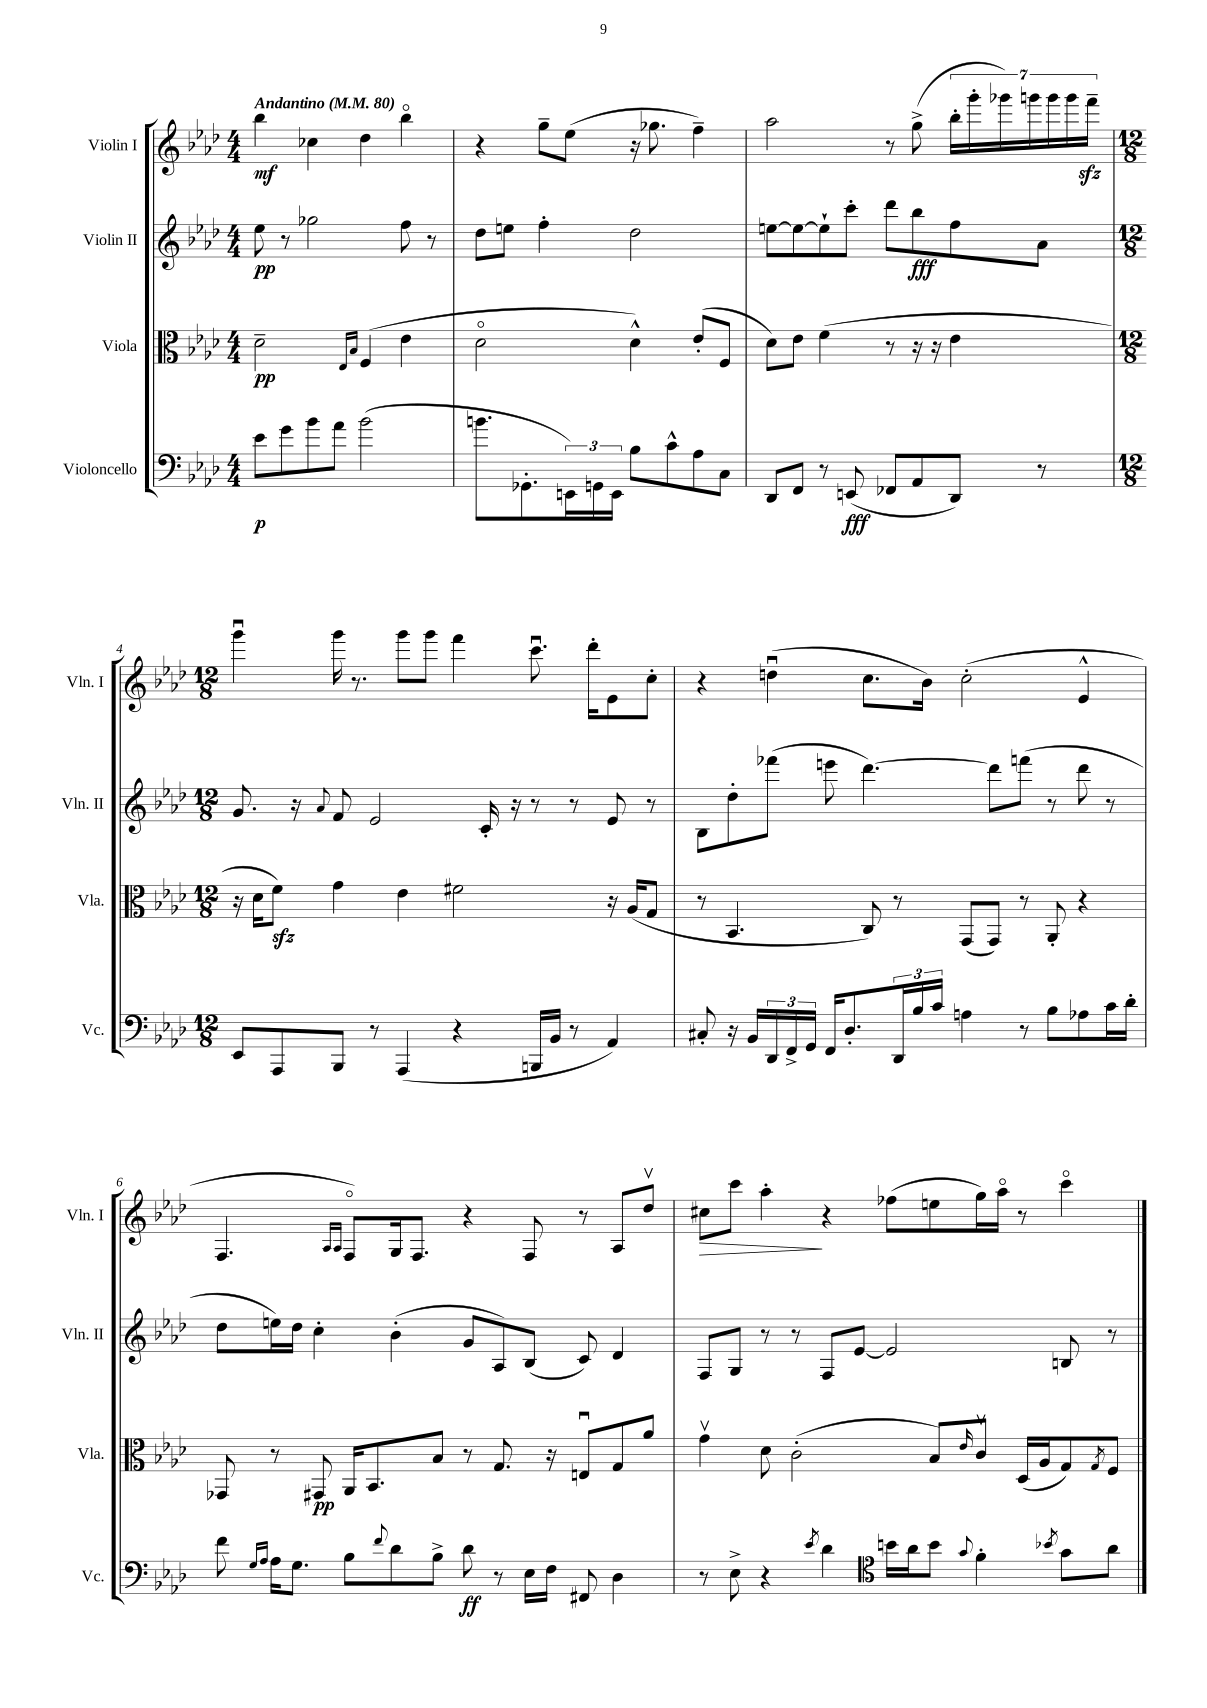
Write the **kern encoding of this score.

**kern	**kern	**kern	**kern
*staff4	*staff3	*staff2	*staff1
*clefF4	*clefC3	*clefG2	*clefG2
*k[b-e-a-d-]	*k[b-e-a-d-]	*k[b-e-a-d-]	*k[b-e-a-d-]
*M4/4	*M4/4	*M4/4	*M4/4
*MM80	*MM80	*MM80	*MM80
8e-	2d-~	8ee-	4bb-
8g	.	8r	.
8b-	.	2gg-	4cc-
8a-	.	.	.
.	16qqE-	.	.
.	16qqB-	.	.
(2b-	(4F	.	4dd-
.	4e-	8ff	4bb-o
.	.	8r	.
=	=	=	=
8.b	2d-o	8dd-	4r
.	.	8ee	.
8.GG-'	.	.	.
.	.	4ff'	8gg~
24EE)	.	.	(8ee-
24GG	.	.	.
24EE	.	.	.
8B-	4d-^^)	2dd-	16r
.	.	.	8.gg-
8c^^	.	.	.
8A-	(8e-'	.	4ff~)
8C	8F	.	.
=	=	=	=
8DD-	8d-)	[8ee	2aa-
8FF	8e-	8ee_	.
8r	(4f	8ee`]	.
(8EE	.	8ccc'	.
8FF-	8r	8ddd-	8r
8AA-	16r	8bb-	(8gg^
.	16r	.	.
8DD-)	4e-	8ff	28bb-'
.	.	.	28ggg'
.	.	.	28ggg-)
.	.	.	28ggg
8r	.	8a-	.
.	.	.	28ggg
.	.	.	28ggg
.	.	.	28fff~
=	=	=	=
*M12/8	*M12/8	*M12/8	*M12/8
8EE-	16r	8.g	4gggu
.	16d-	.	.
8AAA-	8f)	.	.
.	.	16r	.
.	.	8qqa-	.
8BBB-	4g	8f	16ggg
.	.	.	8.r
8r	.	2e-	.
(4AAA-	4e-	.	8ggg
.	.	.	8ggg
4r	2f#	.	4fff
.	.	16c'	.
.	.	16r	.
16BBB	.	8r	8.cccu
16BB-	.	.	.
8r	.	8r	.
.	.	.	16ddd-'
4AA-)	16r	8e-	8e-
.	(16A-	.	.
.	8G	8r	8cc'
=	=	=	=
8C#'	8r	8B-	4r
16r	4.BB-	8dd-'	.
16BB-	.	.	.
24DD-	.	(8fff-	(4ddu
24FF^	.	.	.
24GG	.	.	.
16FF	.	8eee	.
8.D-'	.	.	.
.	8C)	[4.ddd-)	8.cc
24DD-	8r	.	.
24B-	.	.	.
.	.	.	16b-)
24c	.	.	.
4A	(8GG	.	(2cc'
.	8GG)	8ddd-]	.
8r	8r	(8fff	.
8B-	8AA-'	8r	.
8A-	4r	8ddd-	4e-^^
16c	.	8r	.
16d-'	.	.	.
=	=	=	=
8f	8GG-	8dd-	4.F
16qqG	.	.	.
16qqA-	.	.	.
16A-	8r	16ee)	.
8.G	.	16dd-	.
.	8GG#	4cc'	.
.	.	.	16qqA-
.	.	.	16qqA-
8B-	16AA-	.	8Fo)
.	8.BB-	.	.
8qqf	.	.	.
8d-	.	(4b-'	16G
.	.	.	8.F
8B-^	8B-	.	.
8d-	8r	8g	4r
8r	8.G	8A-)	.
16E-	.	(8B-	8F
16F	16r	.	.
8FF#	8Eu	8c)	8r
4D-	8G	4d-	8A-
.	8a-	.	8dd-v
=	=	=	=
8r	4gv	8F	8cc#
8E-^	.	8G	8ccc
4r	8d-	8r	4aa-'
.	(2c'	8r	.
8qe-	.	.	.
4d-	.	8F	4r
.	.	[8e-	.
*clefC4	*	*	*
16b	.	2e-]	(8ff-
16a-	.	.	.
8b	8B-)	.	8ee
8qqg	16qqe-	.	.
4f'	8cv	.	16gg)
.	.	.	16aa-o
.	(16D-	.	8r
.	16A-	.	.
8qb-	.	.	.
8g	8G)	8B	4ccco
.	8qG	.	.
8a-	8F	8r	.
==	==	==	==
*-	*-	*-	*-
